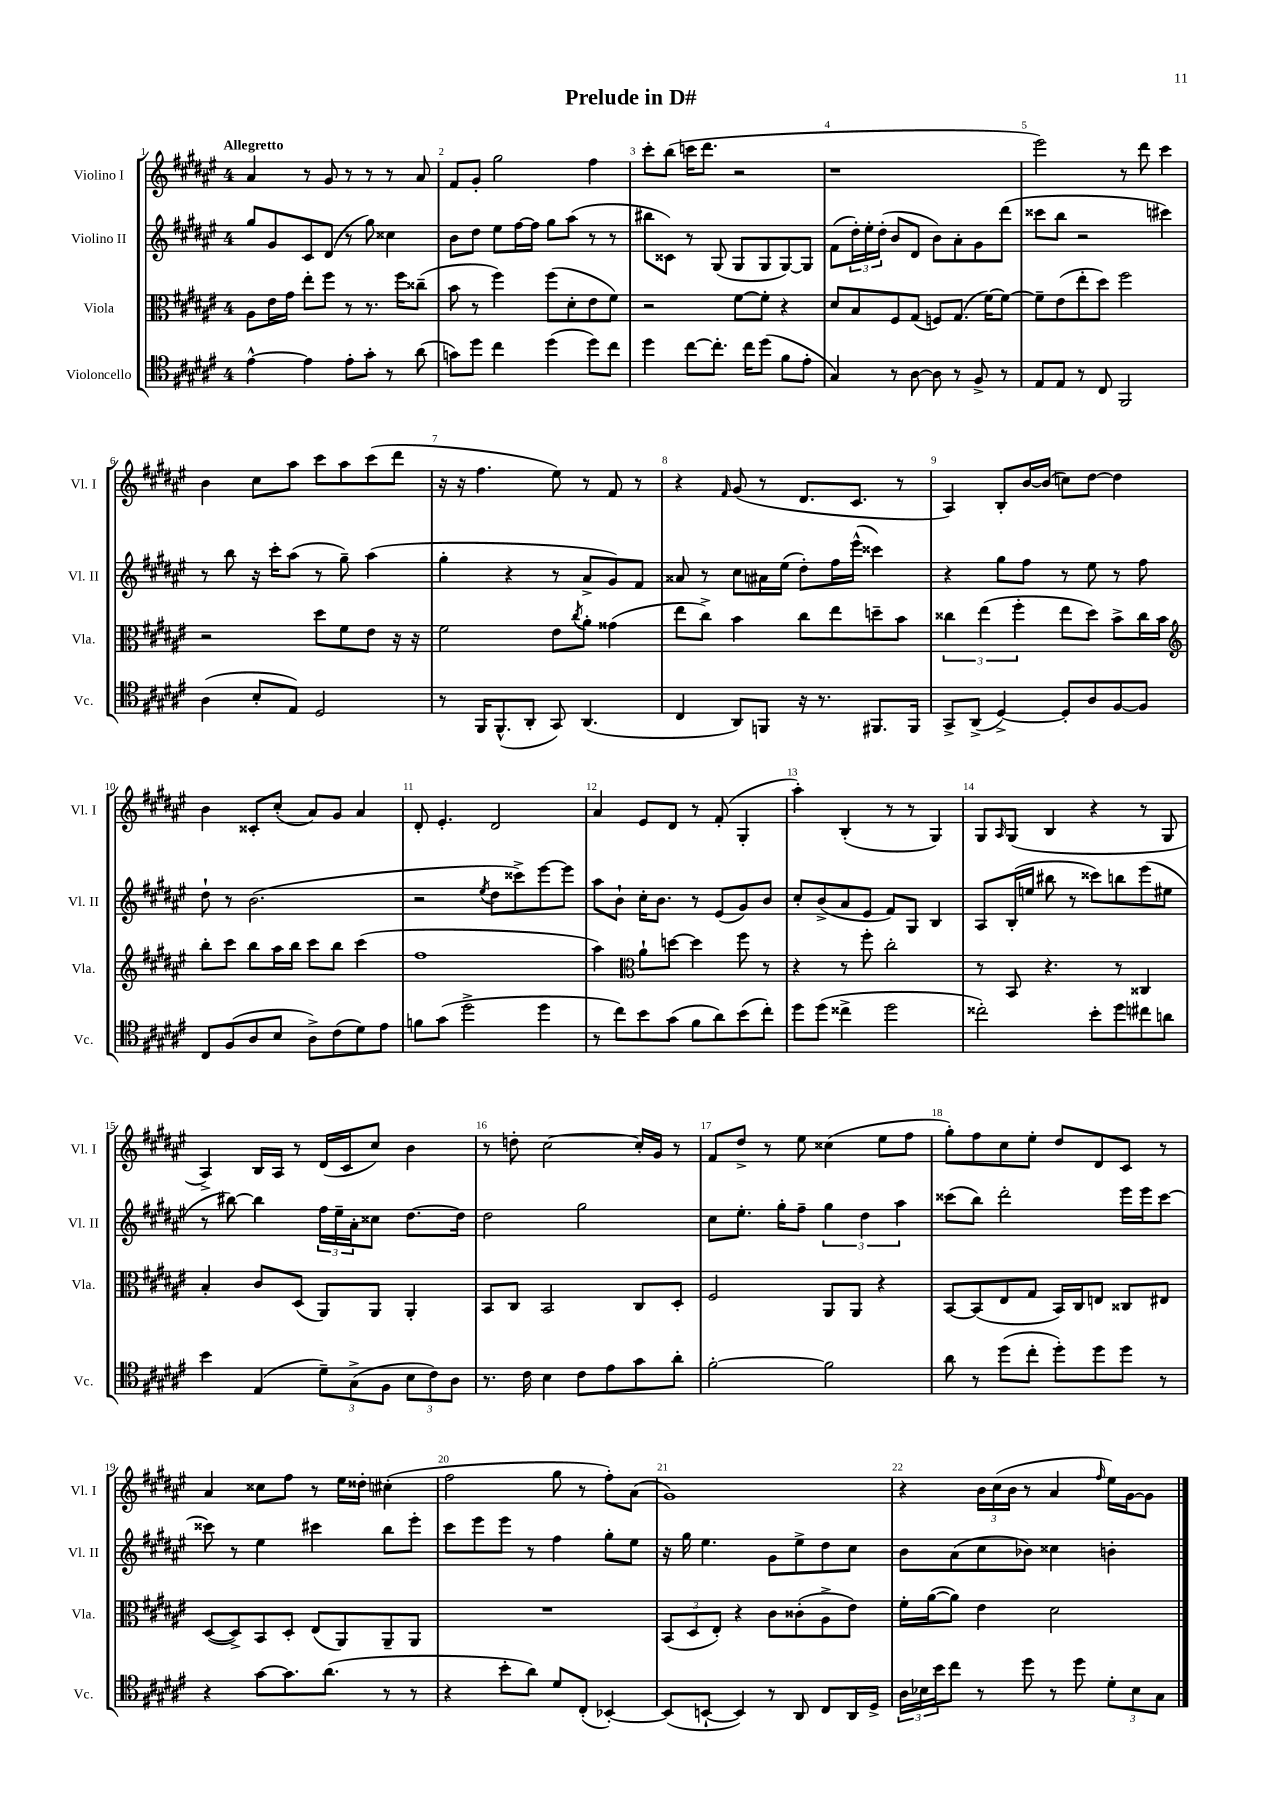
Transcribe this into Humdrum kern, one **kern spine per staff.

**kern	**kern	**kern	**kern
*staff4	*staff3	*staff2	*staff1
*clefC4	*clefC3	*clefG2	*clefG2
*k[f#c#g#d#a#e#]	*k[f#c#g#d#a#e#]	*k[f#c#g#d#a#e#]	*k[f#c#g#d#a#e#]
*M4/4	*M4/4	*M4/4	*M4/4
[4e#^^\	8A#\L	8gg#/L	4a#/
.	16e#\L	8g#/	.
.	16g#\JJ	.	.
4e#\]	8ee#'\L	8c#/	8r
.	8ff#\J	(8d#/J	8g#/
8e#'\L	8r	8r	8r
8g#'\J	8.r	8gg#\)	8r
8r	.	4cc##\	8r
.	16ff#\LK	.	.
(8a#\	(8cc##~\J	.	8a#/
=	=	=	=
8g\L)	8b\	8b\L	8f#/L
8dd#\J	8r	8dd#\J	8g#'/J
4cc#\	4ff#\)	8ee#\L	2gg#\
.	.	[16ff#\L	.
.	.	16ff#\]JJ	.
(4dd#\	(8ff#\L	8gg#\L	.
.	8d#'\	(8aa#\J	.
8dd#\L)	8e#\	8r	4ff#\
8cc#\J	8f#\J)	8r	.
=	=	=	=
4dd#\	2r	8bb#\L	8ccc#'\L
.	.	8c##\J)	(8bb\J
[8cc#\L	.	8r	16ccc\LK
.	.	.	8.ddd#\J
8.cc#'\]J	.	(8G#/	.
.	[8f#\L	8G#/L	2r
16cc#\LK	.	.	.
(8dd#\J	8f#'\]J	8G#/	.
8f#\L	4r	[8G#/)	.
8e#'\J	.	8G#/]J	.
=	=	=	=
4G#/)	8d#/L	(8f#\L	1r
.	8B/	24dd#'\L)	.
.	.	24ee#'\	.
.	.	(24dd#'\JJ	.
8r	8F#/	8b/L	.
[8A#\	(8G#/J	8d#/J	.
8A#\]	8F/L)	8b\L)	.
8r	(8.G#/J	8a#'\	.
8F#^/	.	8g#\	.
.	[16f#\LK)	.	.
8r	8f#\_J	(8ddd#\J	.
=	=	=	=
8E#/L	8f#~\]L	8ccc##\L	2eee#\)
8E#/J	(8e#\	8bb\J	.
8r	8ee#'\	2r	.
8C#/	8dd#\J)	.	.
2FF#/	2ff#\	.	8r
.	.	.	8ddd#\
.	.	4ccc#\)	4ccc#\
=	=	=	=
(4A#\	2r	8r	4b\
.	.	8bb\	.
8B'/L	.	16r	8cc#\L
.	.	16ccc#'\LK	.
8E#/J)	.	(8aa#\J	8aa#\J
2D#/	8dd#\L	8r	8ccc#\L
.	8f#\	8gg#~\)	8aa#\
.	8e#\J	(4aa#\	(8ccc#\
.	16r	.	8ddd#\J
.	16r	.	.
=	=	=	=
8r	2f#\	4gg#'\	16r
.	.	.	16r
16FF#/LK	.	.	4.ff#\
(8.FF#^^/	.	.	.
.	.	4r	.
8AA#'/J	.	.	.
8GG#/)	8e#\L	8r	8ee#\)
.	8qcc#/	.	.
(4.AA#/	8a#'\J	8a#^/L	8r
.	(4g##\	8g#/)	8f#/
.	.	8f#/J	8r
=	=	=	=
4C#/	8ee#\L	8a##/	4r
.	8cc#^\J)	8r	.
.	.	.	16qqf#/
8AA#/L)	4b\	8cc#\L	(8g#/
8FF/J	.	16a#\L	8r
.	.	(16ee#\JJ	.
16r	8cc#\L	8dd#'\L)	8.d#/L
8.r	.	.	.
.	8ee#\	16ff#\L	.
.	.	(16eee#^^\JJ	8.c#/J
8.FF#/L	8dd~\	4ccc##\)	.
.	8b\J	.	8r
16FF#/Jk	.	.	.
=	=	=	=
8GG#^/L	6cc##\	4r	4A#/)
(8AA#^/J	.	.	.
.	(6ee#\	.	.
[4D#^/)	.	8gg#\L	8B'/L
.	6ff#'\	.	.
.	.	8ff#\J	[16b/L
.	.	.	(16b/]JJ
8D#'/]L	8ee#\L	8r	8cc\L)
8A#/	8dd#\J)	8ee#\	[8dd#\J
[8F#/	8b^\L	8r	4dd#\]
8F#/]J	16cc##\L	8ff#\	.
.	16b\JJ	.	.
=	=	=	=
*	*clefG2	*	*
8C#/L	8bb'\L	8dd#`\	4b\
(8F#/	8ccc#\J	8r	.
8A#/	8bb\L	(2.b\	8c##'/L
8B/J	16aa#\L	.	(8cc#'/J
.	16bb\JJ	.	.
8A#^\L)	8ccc#\L	.	8a#/L)
(8c#\	8bb\J	.	8g#/J
8d#\)	(4ccc#\	.	4a#/
8e#\J	.	.	.
=	=	=	=
8f\L	1ff#	2r	8d#'/
(8g#\J	.	.	4.e#'/
2dd#^\	.	.	.
.	.	8qee#/	.
.	.	8dd#\L	2d#/
.	.	8ccc##^\)	.
4dd#\	.	[8eee#\	.
.	.	8eee#\]J	.
=	=	=	=
8r	4aa#\)	8aa#\L	4a#/
8cc#\L)	.	8b`\J	.
*	*clefC3	*	*
8b\	8a#`\L	16cc#'\LK	8e#/L
.	.	8.b\J	.
(8g#\J	[8dd\J	.	8d#/J
8f#\L	4dd\]	8r	8r
8a#\)	.	(8e#/L	(8f#'/
(8b\	8ff#\	8g#/)	4G#'/
8cc#'\J)	8r	8b/J	.
=	=	=	=
8dd#\L	4r	8cc#'/L	4aa#'\)
(8dd#\J	.	(8b^/	.
4cc##^\	8r	8a#/	(4B'/
.	8ff#'\	8e#/J	.
2dd#\	2cc#'\	8f#/L)	8r
.	.	8G#/J	8r
.	.	4B/	4G#/)
=	=	=	=
2cc##'\)	8r	8A#/L	8G#/L
.	.	.	16qqA#/
.	8BB/	(16B'/L	(8G#/J
.	.	16ee/JJ	.
.	4.r	8bb#\	4B/
.	.	8r	.
8b'\L	.	8ccc##\L)	4r
8dd#\	8r	8bb\	.
8cc#\	4C##/	(8eee#\	8r
8a\J	.	8ee#\J	8G#/
=	=	=	=
4b\	4B'/	8r	4A#^/)
.	.	[8bb#\)	.
(4E#/	8c#/L	4bb#\]	16B/LL
.	.	.	16A#/JJ
.	(8D#/J	.	8r
12d#~\L)	8AA#/L)	24ff#\LL	(16d#/LL
.	.	24ee#~\	.
.	.	.	16c#/J
(12G#^\	.	24a#'\J	.
.	8AA#/J	8cc##\J	8cc#/J)
12F#\J	.	.	.
12B\L	4AA#'/	[8.dd#\L	4b\
12c#\)	.	.	.
12A#\J	.	.	.
.	.	16dd#\]Jk	.
=	=	=	=
8.r	8BB/L	2dd#\	8r
.	8C#/J	.	8dd'\
16c#\	.	.	.
4B\	2BB/	.	[2cc#\
8c#\L	.	2gg#\	.
8e#\	.	.	.
8g#\	8C#/L	.	16cc#'/]LL
.	.	.	16g#/JJ
8a#'\J	8D#'/J	.	8r
=	=	=	=
[2f#'\	2F#/	8cc#\L	8f#/L
.	.	8.ee#'\J	8dd#^/J
.	.	.	8r
.	.	16gg#'\LK	.
.	.	8ff#~\J	8ee#\
2f#\]	8AA#/L	6gg#\	(4cc##\
.	8AA#/J	.	.
.	.	6dd#\	.
.	4r	.	8ee#\L
.	.	6aa#\	.
.	.	.	8ff#\J
=	=	=	=
8a#\	[8BB/L	(8ccc##\L	8gg#'\L)
8r	(8BB/]	8bb\J)	8ff#\
(8dd#\L	8E#/	2ddd#'\	8cc#\
8cc#'\J	8G#/J	.	8ee#'\J
8dd#'\L)	16BB/LL)	.	8dd#/L
.	16C#/J	.	.
8dd#\	8E/J	.	8d#/
8dd#\J	8C##/L	16eee#\LL	8c#/J
.	.	16eee#\J	.
8r	8E#/J	[8ccc##\J	8r
=	=	=	=
4r	([8D#/L	8ccc##\]	4a#/
.	8D#^/])	8r	.
[8g#\L	8BB/	4ee#\	8cc##\L
8.g#\]	8D#'/J	.	8ff#\J
.	(8E#/L	4ccc#\	8r
(8.a#\J	.	.	.
.	8AA#/)	.	16ee#\LL
.	.	.	16dd##'\JJ
8r	8AA#~/	8bb\L	(4cc#'\
8r	8AA#/J	8eee#'\J	.
=	=	=	=
4r	1r	8ccc#\L	2ff#\
.	.	8eee#\	.
8b'\L	.	8eee#\J	.
8a#\J)	.	8r	.
8d#/L	.	4ff#\	8gg#\
(8C#'/J	.	.	8r
[4BB-'/)	.	8gg#'\L	8ff#'\L)
.	.	8ee#\J	(8a#\J
=	=	=	=
(8BB-/]L	(12BB/L	16r	1g#)
.	.	16gg#\	.
.	12D#/	.	.
[8BB`/J	.	4.ee#\	.
.	12E#'/J)	.	.
4BB/])	4r	.	.
8r	8c#\L	8g#\L	.
8AA#/	(8c##'\	8ee#^\	.
8C#/L	8A#^\	8dd#\	.
16AA#/L	8e#\J)	8cc#\J	.
16D#^/JJ	.	.	.
=	=	=	=
24A#\LL	16f#'\LL	8b\L	4r
24B-\	.	.	.
.	([16a#\J	.	.
24b\J	.	.	.
8cc#\J	8a#\]J)	(8a#\	.
8r	4e#\	8cc#\	24b\LL
.	.	.	(24cc#\
.	.	.	24b\JJ
8dd#\	.	8b-\J)	8r
8r	2d#\	4cc##\	4a#/
8dd#\	.	.	.
.	.	.	16qqff#/
12d#'\L	.	4b'\	16ee#\LL)
.	.	.	[16g#\J
12B-\	.	.	.
.	.	.	8g#\]J
12G#\J	.	.	.
==	==	==	==
*-	*-	*-	*-
